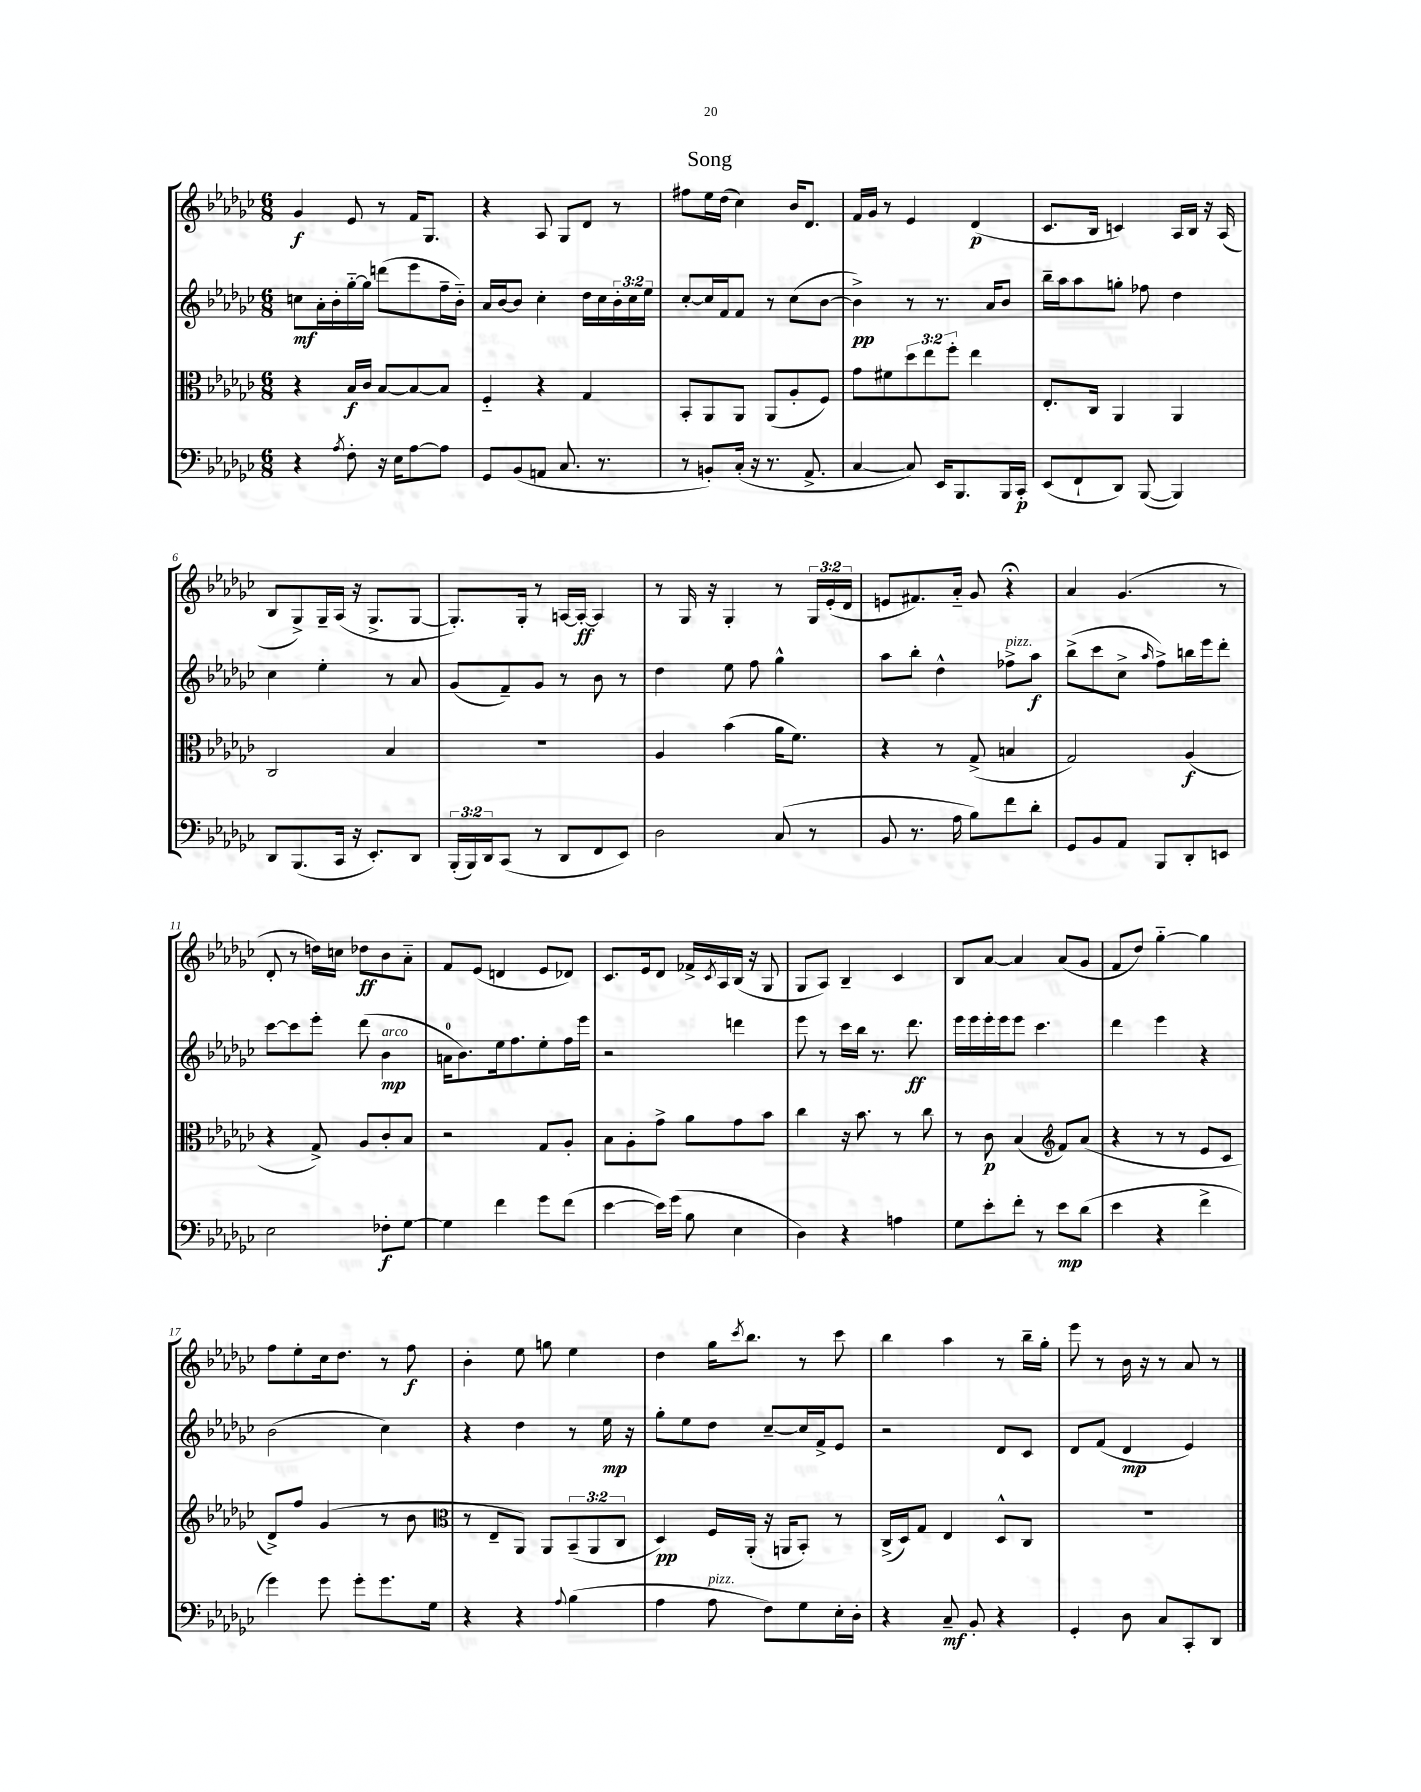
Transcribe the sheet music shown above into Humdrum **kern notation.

**kern	**dynam	**kern	**dynam	**kern	**dynam	**kern	**dynam
*part4	*part4	*part3	*part3	*part2	*part2	*part1	*part1
*staff4	*staff4	*staff3	*staff3	*staff2	*staff2	*staff1	*staff1
*clefF4	*	*clefC3	*	*clefG2	*	*clefG2	*
*k[b-e-a-d-g-c-]	*	*k[b-e-a-d-g-c-]	*	*k[b-e-a-d-g-c-]	*	*k[b-e-a-d-g-c-]	*
*M6/8	*	*M6/8	*	*M6/8	*	*M6/8	*
=1	=1	=1	=1	=1	=1	=1	=1
4r	.	4r	.	8ccn\L	mf	4g-/	f
.	.	.	.	16a-'\L	.	.	.
.	.	.	.	16b-'\	.	.	.
8qA-/	.	.	.	.	.	.	.
8F'\	.	16B-/LL	f	[16gg-\	.	8e-/	.
.	.	16c-/JJ	.	16gg-\JJ]	.	.	.
16r	.	[8B-/L	.	(8dddn\L	.	8r	.
16E-\KL	.	.	.	.	.	.	.
[8A-\	.	8B-/_	.	8eee-\	.	16f/KL	.
.	.	.	.	.	.	8.G-/J	.
8A-\J]	.	8B-/J]	.	16ff~\L	.	.	.
.	.	.	.	16b-\JJ)	.	.	.
=2	=2	=2	=2	=2	=2	=2	=2
8GG-/L	.	4F/	.	16a-/LL	.	4r	.
.	.	.	.	[16b-/J	.	.	.
(8BB-/	.	.	.	8b-/J]	.	.	.
8AAn/J	.	4r	.	4cc-'\	.	8A-/	.
8.C-/	.	.	.	.	.	8G-/L	.
.	.	4G-/	.	16dd-\LL	.	8d-/J	.
8.r	.	.	.	16cc-\	.	.	.
.	.	.	.	24b-'\	.	8r	.
.	.	.	.	24cc-\	.	.	.
.	.	.	.	24ee-\JJ	.	.	.
=3	=3	=3	=3	=3	=3	=3	=3
8r	.	8BB-'/L	.	[8cc-'/L	.	8ff#X\L	.
8BBn'/L)	.	8AA-/	.	16cc-/L]	.	16ee-\L	.
.	.	.	.	16f/J	.	(16dd-\JJ	.
(16C-'/Jk	.	8AA-/J	.	8f/J	.	4cc-\)	.
16r	.	.	.	.	.	.	.
8.r	.	(8AA-/L	.	8r	.	.	.
.	.	8A-'/	.	(8cc-\L	.	16b-/KL	.
8.AA-^/	.	.	.	.	.	8.d-/J	.
.	.	8F/J)	.	[8b-\J	.	.	.
=4	=4	=4	=4	=4	=4	=4	=4
[4C-/	.	8g-\L	.	4b-^\])	pp	16f/LL	.
.	.	.	.	.	.	16g-/JJ	.
.	.	8f#X\	.	.	.	8r	.
8C-/])	.	12dd-\	.	8r	.	4e-/	.
.	.	12ee-\	.	.	.	.	.
16EE-/KL	.	.	.	8.r	.	.	.
.	.	12ff'\J	.	.	.	.	.
8.BBB-/	.	.	.	.	.	.	.
.	.	4ee-\	.	.	.	(4d-/	p
.	.	.	.	16a-/KL	.	.	.
16BBB-/L	.	.	.	8b-/J	.	.	.
16CC-'/JJ	p	.	.	.	.	.	.
=5	=5	=5	=5	=5	=5	=5	=5
(8EE-/L	.	8.E-'/L	.	16bb-~\LL	.	8.c-/L	.
.	.	.	.	16aa-\J	.	.	.
8FF`/	.	.	.	8aa-\	.	.	.
.	.	16C-/Jk	.	.	.	16B-/Jk	.
8DD-/J)	.	4AA-/	.	8ggn'\J	.	4cn/)	.
([8BBB-/	.	.	.	8ff-X\	.	.	.
4BBB-/])	.	4AA-/	.	4dd-\	.	16A-/LL	.
.	.	.	.	.	.	16B-/JJ	.
.	.	.	.	.	.	16r	.
.	.	.	.	.	.	(16A-/	.
!!LO:LB:g=z
=6	=6	=6	=6	=6	=6	=6	=6
8DD-/L	.	2C-/	.	4cc-\	.	8B-/L	.
(8.BBB-/	.	.	.	.	.	8G-^/)	.
.	.	.	.	4ee-'\	.	16G-~/L	.
16CC-/Jk	.	.	.	.	.	(16A-/JJ	.
16r	.	.	.	.	.	16r	.
8.EE-'/L)	.	.	.	.	.	8.G-^/L	.
.	.	4B-/	.	8r	.	.	.
8DD-/J	.	.	.	8a-/	.	[8G-/J	.
=7	=7	=7	=7	=7	=7	=7	=7
(24BBB-'/LL	.	2.r	.	(8g-/L	.	8.G-'/L])	.
24BBB-/)	.	.	.	.	.	.	.
24DD-/J	.	.	.	.	.	.	.
(8CC-/J	.	.	.	8f~/)	.	.	.
.	.	.	.	.	.	16G-'/Jk	.
8r	.	.	.	8g-/J	.	8r	.
8DD-/L	.	.	.	8r	.	[16An/LL	.
.	.	.	.	.	.	16A'/JJ_	ff
8FF/	.	.	.	8b-\	.	4A/]	.
8EE-/J)	.	.	.	8r	.	.	.
=8	=8	=8	=8	=8	=8	=8	=8
2D-\	.	4A-/	.	4dd-\	.	8r	.
.	.	.	.	.	.	16G-/	.
.	.	.	.	.	.	16r	.
.	.	(4b-\	.	8ee-\	.	4G-'/	.
.	.	.	.	8ff\	.	.	.
(8C-/	.	16a-\KL	.	4gg-^^\	.	8r	.
.	.	8.f\J)	.	.	.	.	.
8r	.	.	.	.	.	24G-/LL	.
.	.	.	.	.	.	(24e-'/	.
.	.	.	.	.	.	24d-/JJ	.
=9	=9	=9	=9	=9	=9	=9	=9
8BB-/	.	4r	.	8aa-\L	.	8en/L	.
8.r	.	.	.	8bb-'\J	.	8.f#X/)	.
.	.	8r	.	4dd-^^\	.	.	.
16A-\	.	.	.	.	.	16a-/Jk	.
8B-\L)	.	(8G-^/	.	.	.	8g-/	.
!	!	!	!	!LO:TX:a:i:t=pizz.	!	!	!
8f\	.	4Bn/	.	8ff-X^\L	.	4r;<	.
8d-'\J	.	.	.	8aa-\J	f	.	.
=10	=10	=10	=10	=10	=10	=10	=10
8GG-/L	.	2G-/)	.	(8bb-^\L	.	4a-/	.
8BB-/	.	.	.	8ccc-\	.	.	.
8AA-/J	.	.	.	8cc-^\J	.	(4.g-/	.
.	.	.	.	16qqaa-/	.	.	.
8BBB-/L	.	.	.	8ff^\L)	.	.	.
8DD-'/	.	(4A-/	f	16bbn\L	.	.	.
.	.	.	.	16eee-\J	.	.	.
8EEn/J	.	.	.	8ddd-'\J	.	8r	.
!!LO:LB:g=z
=11	=11	=11	=11	=11	=11	=11	=11
2E-\	.	4r	.	[8ccc-\L	.	8d-'/	.
.	.	.	.	8ccc-\]	.	8r	.
.	.	8G-^/)	.	8eee-'\J	.	16ddn\LL)	.
.	.	.	.	.	.	16ccn\JJ	.
.	.	8A-/L	.	(8ddd-\	.	8dd-X\L	ff
!	!	!	!	!LO:TX:a:i:t=arco	!	!	!
8F-X'\L	f	8c-'/	.	4b-\	mp	8b-\	.
[8G-\J	.	8B-/J	.	.	.	8a-\J	.
=12	=12	=12	=12	=12	=12	=12	=12
4G-\]	.	2r	.	16an\KL	.	8f/L	.
.	.	.	.	8.b-\)	.	.	.
.	.	.	.	.	.	(8e-/J	.
4f\	.	.	.	16ee-\k	.	4dn/	.
.	.	.	.	8.ff\	.	.	.
8g-\L	.	8G-/L	.	8ee-'\	.	8e-/L	.
(8f\J	.	8A-'/J	.	16ff\L	.	8d-X/J)	.
.	.	.	.	16eee-\JJ	.	.	.
=13	=13	=13	=13	=13	=13	=13	=13
[4e-\	.	8B-\L	.	2r	.	8.c-/L	.
.	.	8A-'\	.	.	.	.	.
.	.	.	.	.	.	16e-/k	.
16e-\LL])	.	8g-^\J	.	.	.	8d-/J	.
(16g-\JJ	.	.	.	.	.	.	.
8B-\	.	8a-\L	.	.	.	16f-X^/LL	.
.	.	.	.	.	.	8qc-/	.
.	.	.	.	.	.	16A-/	.
4E-\	.	8g-\	.	4dddn\	.	(16B-/JJ	.
.	.	.	.	.	.	16r	.
.	.	8b-\J	.	.	.	8G-/	.
=14	=14	=14	=14	=14	=14	=14	=14
4D-\)	.	4cc-\	.	8eee-\	.	8G-/L	.
.	.	.	.	8r	.	8A-/J)	.
4r	.	16r	.	16ccc-\LL	.	4B-~/	.
.	.	8.b-\	.	16bb-\JJ	.	.	.
.	.	.	.	8.r	.	.	.
4An\	.	8r	.	.	.	4c-/	.
.	.	.	.	8.ddd-\	ff	.	.
.	.	8cc-\	.	.	.	.	.
=15	=15	=15	=15	=15	=15	=15	=15
8G-\L	.	8r	.	16eee-\LL	.	8B-/L	.
.	.	.	.	16eee-\	.	.	.
8e-'\	.	8c-\	p	16eee-'\	.	[8a-/J	.
.	.	.	.	16eee-\J	.	.	.
8f'\J	.	(4B-/	.	8eee-\J	.	4a-/]	.
8r	.	.	.	4.ccc-\	.	.	.
*	*	*clefG2	*	*	*	*	*
8e-\L	mp	8f/L)	.	.	.	(8a-/L	.
(8d-\J	.	(8a-/J	.	.	.	8g-/J	.
=16	=16	=16	=16	=16	=16	=16	=16
4e-\	.	4r	.	4ddd-\	.	8f/L	.
.	.	.	.	.	.	8dd-/J)	.
4r	.	8r	.	4eee-\	.	[4gg-\	.
.	.	8r	.	.	.	.	.
4f^\	.	8e-/L	.	4r	.	4gg-\]	.
.	.	8c-/J	.	.	.	.	.
!!LO:LB:g=z
=17	=17	=17	=17	=17	=17	=17	=17
4g-\)	.	8d-^/L)	.	(2b-\	.	8ff\L	.
.	.	8ff/J	.	.	.	8ee-'\	.
8g-\	.	(4g-/	.	.	.	16cc-\k	.
.	.	.	.	.	.	8.dd-\J	.
8g-'\L	.	.	.	.	.	.	.
8.g-\	.	8r	.	4cc-\)	.	8r	.
.	.	8b-\	.	.	.	8ff\	f
16G-\Jk	.	.	.	.	.	.	.
=18	=18	=18	=18	=18	=18	=18	=18
*	*	*clefC3	*	*	*	*	*
4r	.	8r	.	4r	.	4b-'\	.
.	.	8E-~/L	.	.	.	.	.
4r	.	8AA-/J)	.	4dd-\	.	8ee-\	.
.	.	8AA-/L	.	.	.	8ggn\	.
8qqA-/	.	.	.	.	.	.	.
(4B-\	.	(12BB-~/	.	8r	.	4ee-\	.
.	.	12AA-/	.	.	.	.	.
.	.	.	.	16ee-\	mp	.	.
.	.	12C-/J	.	.	.	.	.
.	.	.	.	16r	.	.	.
=19	=19	=19	=19	=19	=19	=19	=19
4A-\	.	4D-/)	pp	8gg-'\L	.	4dd-\	.
.	.	.	.	8ee-\	.	.	.
!LO:TX:a:i:t=pizz.	!	!	!	!	!	!	!
8A-\	.	16F/LL	.	8dd-\J	.	16gg-\KL	.
.	.	.	.	.	.	8qccc-/	.
.	.	(16AA-'/JJ	.	.	.	8.bb-\J	.
8F\L)	.	16r	.	[8cc-~/L	.	.	.
.	.	16AAn/KL	.	.	.	.	.
8G-\	.	8BB-'/J)	.	16cc-/L]	.	8r	.
.	.	.	.	16f^/J	.	.	.
16E-'\L	.	8r	.	8e-/J	.	8ccc-\	.
16D-'\JJ	.	.	.	.	.	.	.
=20	=20	=20	=20	=20	=20	=20	=20
4r	.	(16C-^/LL	.	2r	.	4bb-\	.
.	.	16D-/J)	.	.	.	.	.
.	.	8G-/J	.	.	.	.	.
8C-~/	mf	4E-/	.	.	.	4aa-\	.
8BB-'/	.	.	.	.	.	.	.
4r	.	8D-^^/L	.	8d-/L	.	8r	.
.	.	8C-/J	.	8c-/J	.	16bb-~\LL	.
.	.	.	.	.	.	16gg-'\JJ	.
=21	=21	=21	=21	=21	=21	=21	=21
4GG-'/	.	2.r	.	8d-/L	.	8eee-\	.
.	.	.	.	(8f/J	.	8r	.
8D-\	.	.	.	4d-/	mp	16b-\	.
.	.	.	.	.	.	16r	.
8C-/L	.	.	.	.	.	8r	.
8CC-'/	.	.	.	4e-/)	.	8a-/	.
8DD-/J	.	.	.	.	.	8r	.
==	==	==	==	==	==	==	==
*-	*-	*-	*-	*-	*-	*-	*-
